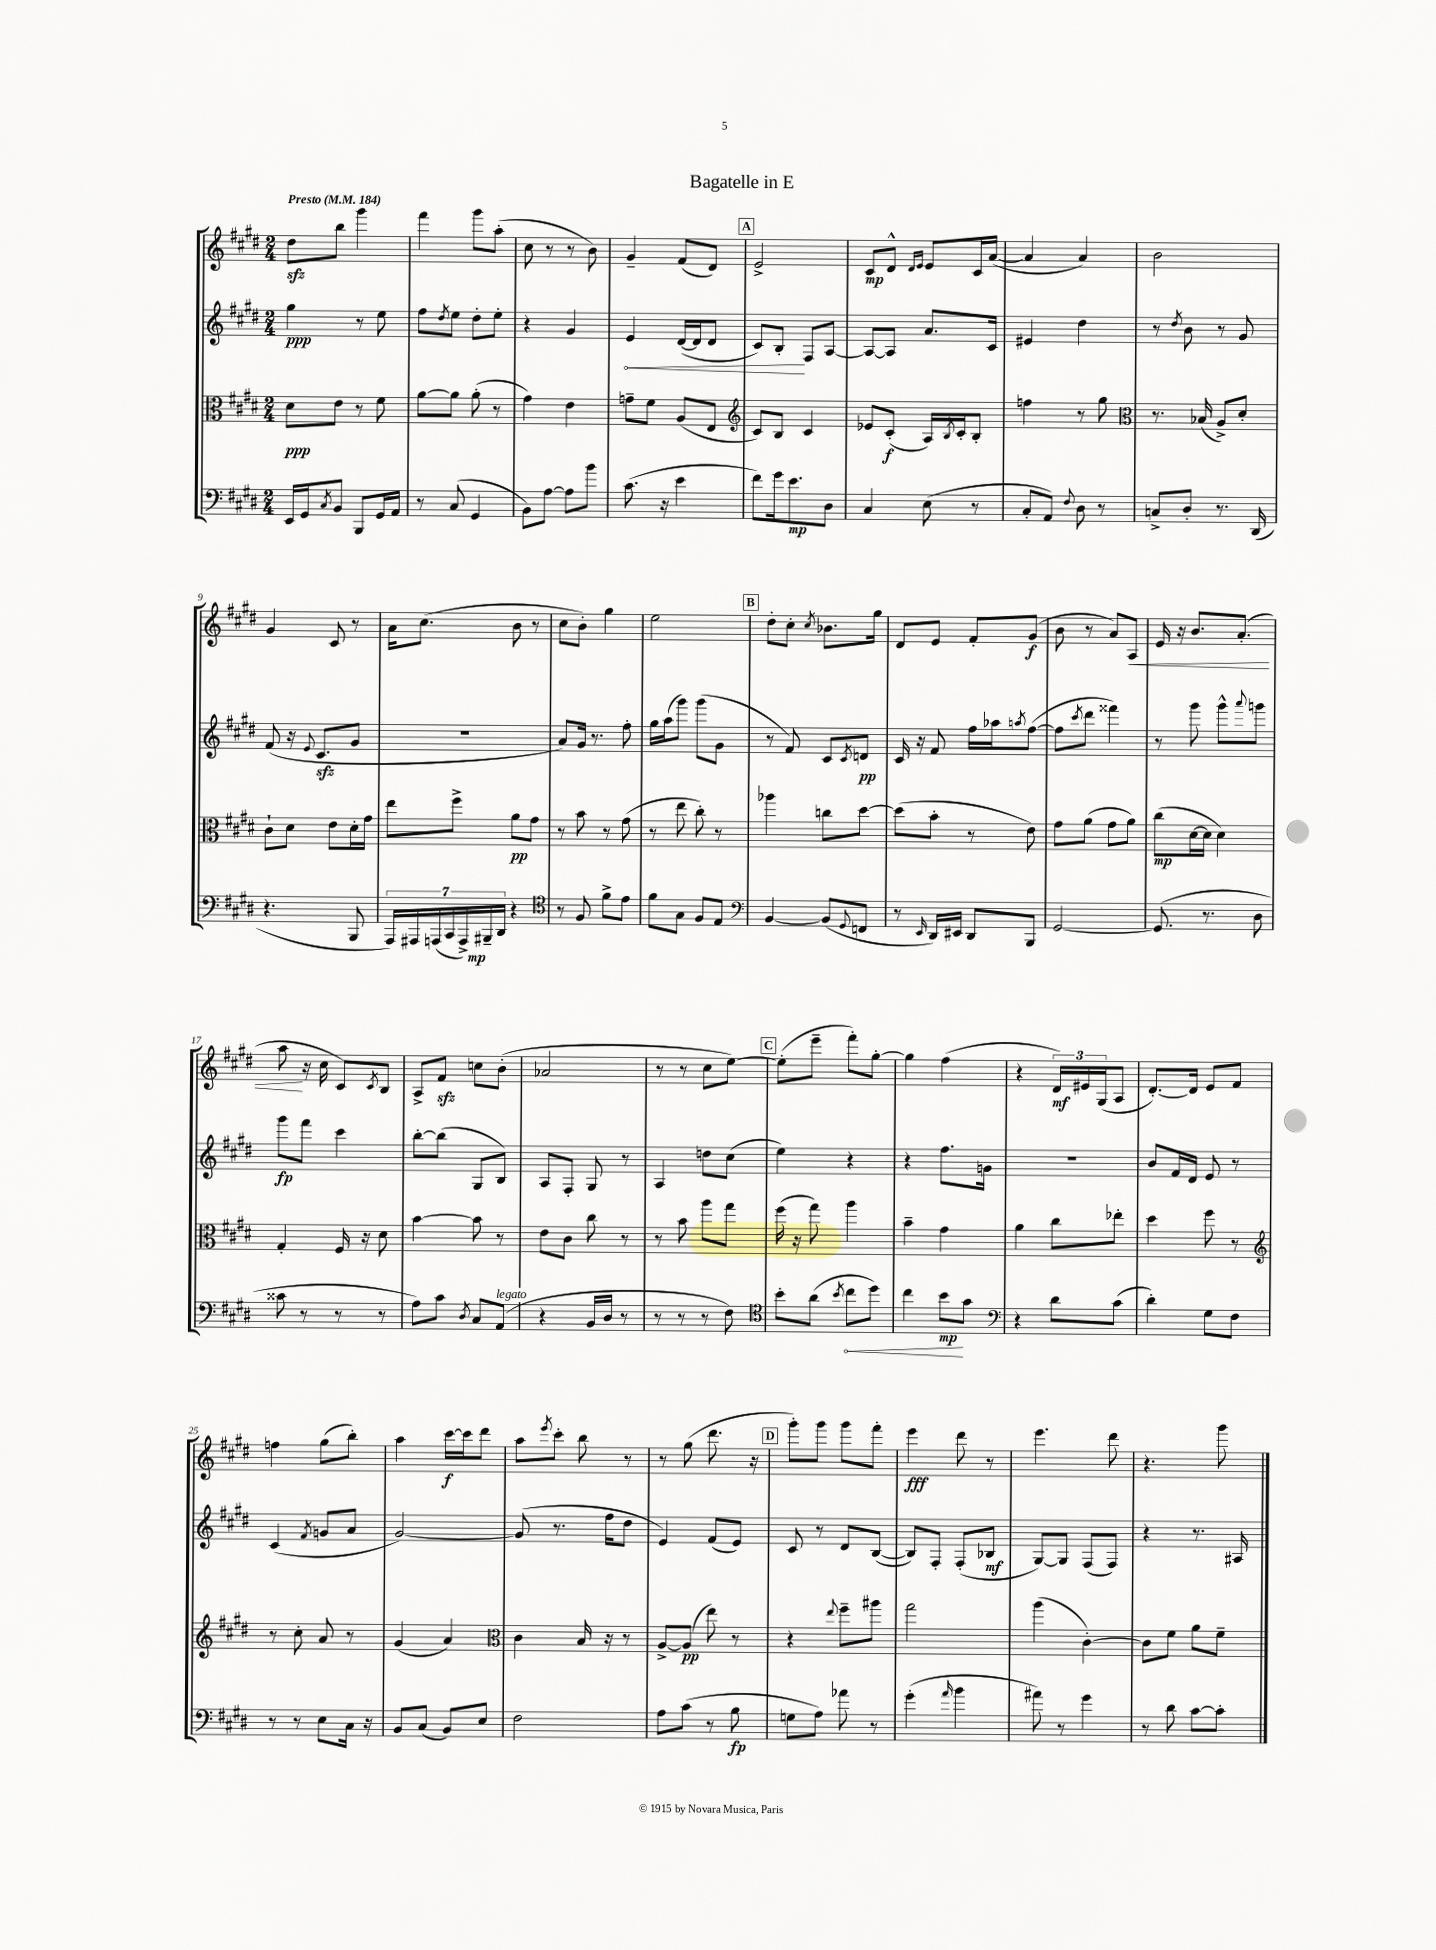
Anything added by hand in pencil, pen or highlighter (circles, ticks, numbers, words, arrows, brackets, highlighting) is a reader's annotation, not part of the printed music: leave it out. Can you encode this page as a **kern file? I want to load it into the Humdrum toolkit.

**kern	**kern	**kern	**kern
*staff4	*staff3	*staff2	*staff1
*clefF4	*clefC3	*clefG2	*clefG2
*k[f#c#g#d#]	*k[f#c#g#d#]	*k[f#c#g#d#]	*k[f#c#g#d#]
*M2/4	*M2/4	*M2/4	*M2/4
*MM184	*MM184	*MM184	*MM184
16EE	8d#	4gg#	8dd#
16GG#	.	.	.
8qC#	.	.	.
8BB	8e	.	8bb
8BBB	8r	8r	4ggg#
16GG#	8f#	8ee	.
16AA	.	.	.
=	=	=	=
8r	[8a	8ff#	4fff#
.	.	8qdd#	.
(8C#	8a]	8ee	.
4GG#	(8a'	8dd#'	8ggg#
.	8r	8ee'	(8aa'
=	=	=	=
8BB)	4g#)	4r	8cc#
[8A	.	.	8r
8A]	4e	4g#	8r
8b	.	.	8b)
=	=	=	=
(8.c#	8g~	4e	4g#~
.	8f#	.	.
16r	.	.	.
4e	(8A	([16d#	(8f#
.	.	16d#]	.
.	8E	8d#	8d#)
=	=	=	=
*	*clefG2	*	*
8f#)	8c#)	8c#)	2e^
16g#	8B	8B'	.
8.e	.	.	.
.	4c#	8F#	.
8D#	.	[8A	.
=	=	=	=
4C#	8e-	8A_	8c#
.	(8c#'	8A]	8d#^^
.	.	.	16qqd#
.	.	.	16qqe
(8E	16A)	8.a	8e
.	8qB	.	.
.	16c#'	.	.
8r	8B'	.	16c#
.	.	16c#	([16a
=	=	=	=
8C#'	4ff	4e#	4a]
8AA)	.	.	.
8qqF#	.	.	.
8D#	8r	4dd#	4a)
8r	8gg#	.	.
=	=	=	=
*	*clefC3	*	*
8C^	8.r	8r	2b
.	.	8qdd#	.
8D#'	.	8b	.
.	(16B-	.	.
8.r	8A^)	8r	.
.	8d#'	8g#	.
(16DD#	.	.	.
=	=	=	=
4.r	8c#`	(8f#	4g#
.	8d#	16r	.
.	.	8qqe	.
.	.	8.c#	.
.	8e	.	8c#
8BBB	16d#'	8g#	8r
.	16g#	.	.
=	=	=	=
28AAA)	8ee	2r	16a
28AAA#	.	.	.
.	.	.	(8.cc#
(28AAA	.	.	.
28CC#	.	.	.
.	8ff#^	.	.
28AAA^)	.	.	.
28BBB#~	.	.	.
28DD#	.	.	.
4r	8a	.	8b
.	8g#	.	8r
=	=	=	=
*clefC4	*	*	*
8r	8r	8a)	8cc#
8F#	8b	16g#	8b')
.	.	8.r	.
8f#^	8r	.	4gg#
8e	(8g#	8ff#'	.
=	=	=	=
8f#	8r	16gg#	2ee
.	.	(16aa	.
8G#	8ee	8ggg#)	.
8F#	8cc#')	(8ggg#	.
8E	8r	8g#	.
=	=	=	=
*clefF4	*	*	*
[4BB	4aa-	8r	8dd#'
.	.	8f#)	8cc#'
.	.	.	8qcc#
(8BB]	8cc	8c#	8.b-
8qqGG#	.	8qc#	.
8FF	[8dd#	8d	.
.	.	.	16gg#
=	=	=	=
8r	(8dd#]	16c#	8d#
.	.	16r	.
16qqEE	.	.	.
16DD#)	8b'	8f#	8e
16EE#	.	.	.
8DD#	8r	16ff#	8f#'
.	.	16aa-	.
.	.	8qaa	.
8BBB	8e)	([8ff#	(8g#
=	=	=	=
[2GG#	8g#	8ff#]	8b
.	.	8qccc#	.
.	(8a	8ddd#	8r
.	8g#	4fff##)	8a)
.	8a)	.	8A
=	=	=	=
(8.GG#]	(8cc#	8r	16e
.	.	.	16r
.	[16d#	8ggg#	8.b
8.r	16d#]	.	.
.	4d#)	8ggg#^^	.
.	.	.	(8.a'
.	.	8qqaaa	.
8D#	.	8ggg	.
=	=	=	=
8c##	4G#'	8ggg#	8aa
8r	.	8fff#	16r
.	.	.	16cc#
8r	16F#	4ccc#	8c#)
.	16r	.	.
.	.	.	8qc#
8r	8d#	.	8B
=	=	=	=
8A)	[4b	[8bb'	8A^
8c#	.	(8bb]	8f#
8qD#	.	.	.
8C#	8b]	8G#	8cc
(8AA	8r	8B)	(8b'
=	=	=	=
4r	8e	8A	2a-
.	8c#	8F#'	.
16BB	8cc#	8G#	.
16D#	.	.	.
8r	8r	8r	.
=	=	=	=
8r	8r	4A	8r
8r	8b	.	8r
8r	8aa	8dd	8cc#
8F#)	8gg#	(8cc#	[8ee)
=	=	=	=
*clefC4	*	*	*
8b'	(16ff#	4ee)	(8ee']
.	16r	.	.
(8a	8gg#)	.	8eee~
8qb	.	.	.
8cc#	4aa	4r	8fff#')
8dd#)	.	.	[8gg#'
=	=	=	=
4cc#	4b~	4r	4gg#]
8b	4g#	8.ff#	(4ff#
8g#	.	.	.
.	.	16g	.
=	=	=	=
*clefF4	*	*	*
4r	4a	2r	4r
8d#	8cc#	.	24d#)
.	.	.	24e#
.	.	.	(24G#
(8c#	8ee-'	.	8A
=	=	=	=
4d#')	4dd#	8b	[8.d#')
.	.	16f#	.
.	.	16d#	16d#]
8G#	8ff#	8e	8e
8F#	8r	8r	8f#
=	=	=	=
*	*clefG2	*	*
8r	8r	(4c#	4ff
8r	8cc#'	.	.
.	.	8qf#	.
8E	8a	8g	(8gg#
16C#	8r	8a	8bb')
16r	.	.	.
=	=	=	=
8BB	(4g#	[2g#)	4aa
(8C#	.	.	.
8BB)	4a)	.	[16ccc#
.	.	.	16ccc#]
8E	.	.	8ddd#
=	=	=	=
*	*clefC3	*	*
2F#	4c#	(8g#]	8aa
.	.	.	8qeee
.	.	8.r	8ccc#'
.	16B	.	8bb
.	16r	16ff#	.
.	8r	8dd#	8r
=	=	=	=
8A	[8A^	4e)	8r
(8c#	(8A]	.	(8gg#
8r	8ee)	(8f#	8.ddd#
8B	8r	8e)	.
.	.	.	16r
=	=	=	=
8G	4r	8c#	8ggg#')
8A)	.	8r	8ggg#
.	8qqee	.	.
8a-	8ff#~	8d#	8ggg#
8r	8aa#	([8B	8fff#'
=	=	=	=
(4g#'	2gg#	8B])	4eee
.	.	8F#'	.
16qqa	.	.	.
4b	.	(8F#'	8ddd#
.	.	8B-	8r
=	=	=	=
8a#)	(4aa	[8G#)	4.eee
8r	.	8G#]	.
4g#	[4c#')	(8F#	.
.	.	8F#)	8ddd#
=	=	=	=
8r	8c#]	4r	4.r
8d#	8f#	.	.
[8c#	8a	8.r	.
8c#']	8f#~	.	8ggg#
.	.	16A#	.
==	==	==	==
*-	*-	*-	*-
